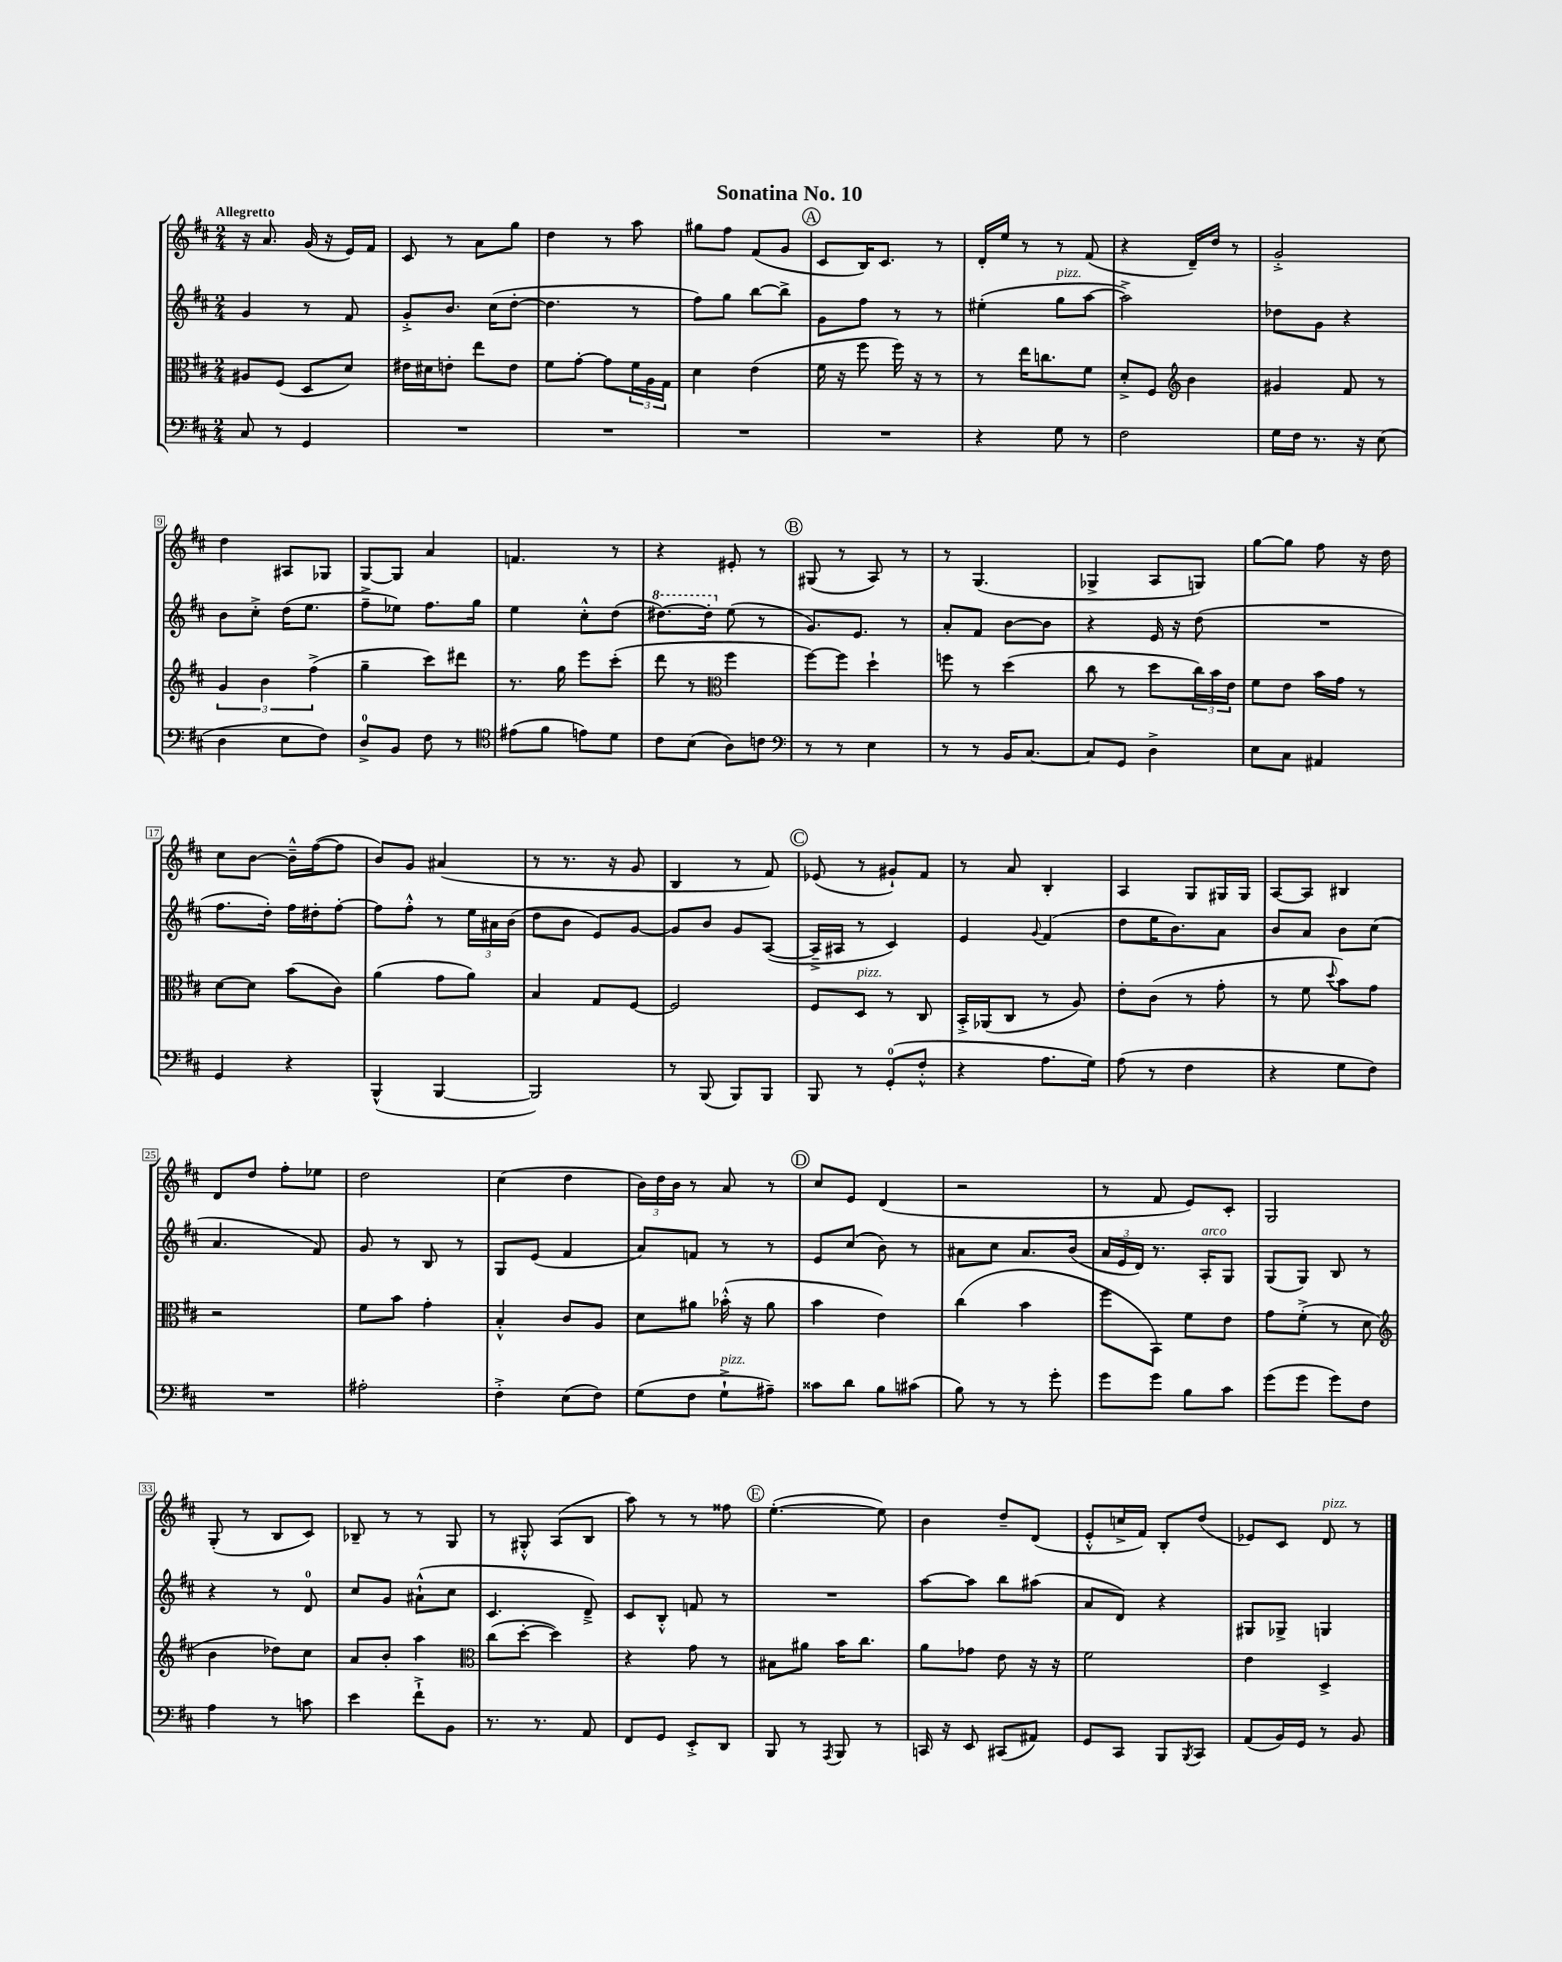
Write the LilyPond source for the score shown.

\header { title = "Sonatina No. 10" }
<<
\new StaffGroup <<
\new Staff = "s0" {
    \clef treble \key d \major \numericTimeSignature \time 2/4 \tempo "Allegretto"
    r16 a'8. g'16( r16 e'16) fis'16 |
    cis'8 r8 a'8 g''8 |
    d''4 r8 a''8 |
    gis''8 fis''8 fis'8( g'8 |
    \mark \markup { \circle "A" } cis'8 b16) cis'8. r8 |
    d'16-. e''16 r8 r8 fis'8( |
    r4 d'16--) d''16 r8 |
    g'2-.-> |
    d''4 ais8 ges8 |
    g8~ g8 a'4 |
    f'4. r8 |
    r4 eis'8-. r8 |
    \mark \markup { \circle "B" } gis8( r8 a8) r8 |
    r8 g4.( |
    ges4-> a8 g8) |
    g''8~ g''8 fis''8 r16 d''16 |
    cis''8 b'8~ b'16---^ fis''16~( fis''8 |
    b'8) g'8 ais'4( |
    r8 r8. r16 g'8 |
    b4 r8 fis'8) |
    \mark \markup { \circle "C" } ees'8( r8 gis'8-!) fis'8 |
    r8 a'8 b4-. |
    a4 g8 gis16 gis16 |
    a8~ a8 bis4 |
    d'8 d''8 fis''8-. ees''8 |
    d''2 |
    cis''4( d''4 |
    \tuplet 3/2 { b'16) d''16 b'16 } r8 a'8 r8 |
    \mark \markup { \circle "D" } cis''8 e'8 d'4( |
    r2 |
    r8 fis'8 e'8) cis'8-. |
    g2 |
    g8-.( r8 b8 cis'8) |
    bes8-- r8 r8 g8 |
    r8 gis8-.-^ a8( b8 |
    a''8) r8 r8 fisis''8 |
    \mark \markup { \circle "E" } e''4.~-.( e''8) |
    b'4 d''8-- d'8( |
    e'8-.-^ c''16-> fis'16) b8-. d''8( |
    ees'8) cis'8 d'8^\markup { \italic "pizz." } r8 \bar "|." |
}
\new Staff = "s1" {
    \clef treble \key d \major \numericTimeSignature \time 2/4
    g'4 r8 fis'8 |
    g'8-.-> b'8. cis''16( d''8~-. |
    d''4. r8 |
    fis''8) g''8 b''8~ b''8-> |
    \mark \markup { \circle "A" } g'8 fis''8 r8 r8 |
    eis''4-.( g''8^\markup { \italic "pizz." } a''8~ |
    a''2->) |
    des''8 g'8 r4 |
    b'8 cis''8-.-> d''16( e''8. |
    fis''8---> ees''8) fis''8. g''16 |
    e''4 cis''8-.-^ d''8( |
    \ottava #1 dis'''8.~) dis'''16-. \ottava #0 e''8( r8 |
    \mark \markup { \circle "B" } g'8.) e'8. r8 |
    a'8-. fis'8 b'8~ b'8 |
    r4 e'16 r16 d''8( |
    R2 |
    fis''8. d''16-.) fis''16 dis''16-. fis''8~-. |
    fis''8 fis''8-.-^ r8 \tuplet 3/2 { e''16 ais'16 b'16( } |
    d''8 b'8 e'8) g'8~ |
    g'8 b'8 g'8 a8~( |
    \mark \markup { \circle "C" } a16---> ais16 r8 cis'4) |
    e'4 \appoggiatura { g'8 } fis'4( |
    d''8 e''16 b'8.) a'8 |
    b'8 a'8 b'8 cis''8( |
    a'4. fis'8) |
    g'8 r8 b8 r8 |
    g8 e'8( fis'4 |
    a'8) f'8 r8 r8 |
    \mark \markup { \circle "D" } e'8 cis''8( b'8) r8 |
    ais'8 cis''8 ais'8. b'16( |
    \tuplet 3/2 { a'16 e'16 d'16) } r8. a16-.^\markup { \italic "arco" } g8 |
    g8( g8) b8 r8 |
    r4 r8 d'8-0 |
    cis''8 g'8 ais'8-!-^( cis''8 |
    cis'4. d'8--->) |
    cis'8 b8-.-^ f'8 r8 |
    \mark \markup { \circle "E" } R2 |
    a''8~ a''8 b''8 ais''8( |
    a'8 d'8) r4 |
    gis8 ges8-> g4 \bar "|." |
}
\new Staff = "s2" {
    \clef alto \key d \major \numericTimeSignature \time 2/4
    ais8 fis8( d8 d'8) |
    eis'16 dis'16 e'8-. e''8 e'8 |
    fis'8 g'8~-. g'8 \tuplet 3/2 { fis'16 a16 g16 } |
    d'4 e'4( |
    \mark \markup { \circle "A" } fis'16 r16 fis''8 fis''16) r16 r8 |
    r8 e''16 c''8. fis'8 |
    d'8-.-> fis8 \clef treble b'4 |
    gis'4 fis'8 r8 |
    \tuplet 3/2 { g'4 b'4 fis''4->( } |
    g''4-- cis'''8) dis'''8 |
    r8. g''16 e'''8 cis'''8-.( |
    d'''8 r8 \clef alto fis''4 |
    \mark \markup { \circle "B" } fis''8~) fis''8 d''4-! |
    f''8 r8 d''4( |
    cis''8 r8 d''8 \tuplet 3/2 { cis''16) b'16 e'16 } |
    fis'8 e'8 b'16 g'16 r8 |
    d'8~ d'8 b'8( cis'8) |
    a'4( g'8 a'8) |
    b4 g8 fis8~ |
    fis2 |
    \mark \markup { \circle "C" } fis8 d8^\markup { \italic "pizz." } r8 cis8 |
    b,16-.-> aes,16( cis8 r8 a8) |
    e'8-. cis'8( r8 g'8-. |
    r8 fis'8 \appoggiatura { d''8 } b'8) g'8 |
    r2 |
    fis'8 b'8 g'4-. |
    b4-.-^ cis'8 a8 |
    d'8 ais'8 bes'16-.-^( r16 ais'8 |
    \mark \markup { \circle "D" } b'4 e'4) |
    cis''4( b'4 |
    fis''8 b,8) fis'8 e'8 |
    g'8 fis'8-.->( r8 d'8 |
    \clef treble b'4 des''8) cis''8 |
    a'8 b'8-. a''4 |
    \clef alto cis''8( d''8~-. d''4) |
    r4 g'8 r8 |
    \mark \markup { \circle "E" } bis8 ais'8 b'16 cis''8. |
    a'8 ges'8 e'8 r16 r16 |
    fis'2 |
    e'4 d4-> \bar "|." |
}
\new Staff = "s3" {
    \clef bass \key d \major \numericTimeSignature \time 2/4
    cis8 r8 g,4 |
    R2 |
    R2 |
    R2 |
    \mark \markup { \circle "A" } R2 |
    r4 g8 r8 |
    fis2 |
    g16 fis16 r8. r16 e8( |
    d4 e8 fis8) |
    d8-0-> b,8 fis8 r8 |
    \clef tenor eis'8( fis'8 e'8) d'8 |
    cis'8 b8( a8) c'8 |
    \mark \markup { \circle "B" } \clef bass r8 r8 e4 |
    r8 r8 b,16 cis8.~ |
    cis8 g,8 d4-> |
    e8 cis8 ais,4 |
    g,4 r4 |
    b,,4-^( b,,4~ |
    b,,2) |
    r8 b,,8( b,,8) b,,8 |
    \mark \markup { \circle "C" } b,,8 r8 g,8-0-.( fis8-.-^ |
    r4 a8. g16) |
    a8( r8 fis4 |
    r4 g8 fis8) |
    R2 |
    ais2-. |
    fis4-.-> e8( fis8) |
    g8( fis8 g8-!->^\markup { \italic "pizz." } ais8--) |
    \mark \markup { \circle "D" } cisis'8 d'8 b8 cis'8( |
    b8) r8 r8 g'8-. |
    g'8 g'8 b8 cis'8 |
    g'8( g'8 g'8) fis8 |
    a4 r8 c'8 |
    e'4 fis'8-!-> b,8 |
    r8. r8. a,8 |
    fis,8 g,8 e,8-.-> d,8 |
    \mark \markup { \circle "E" } b,,8 r8 \acciaccatura { a,,8 } b,,8 r8 |
    c,16 r16 e,8 cis,8( ais,8) |
    g,8 cis,8 b,,8 \acciaccatura { b,,8 } cis,8 |
    a,8( b,16) g,16 r8 b,8 \bar "|." |
}
>>
>>
\layout { \context { \Score \override BarNumber.stencil = #(make-stencil-boxer 0.1 0.3 ly:text-interface::print) } }
